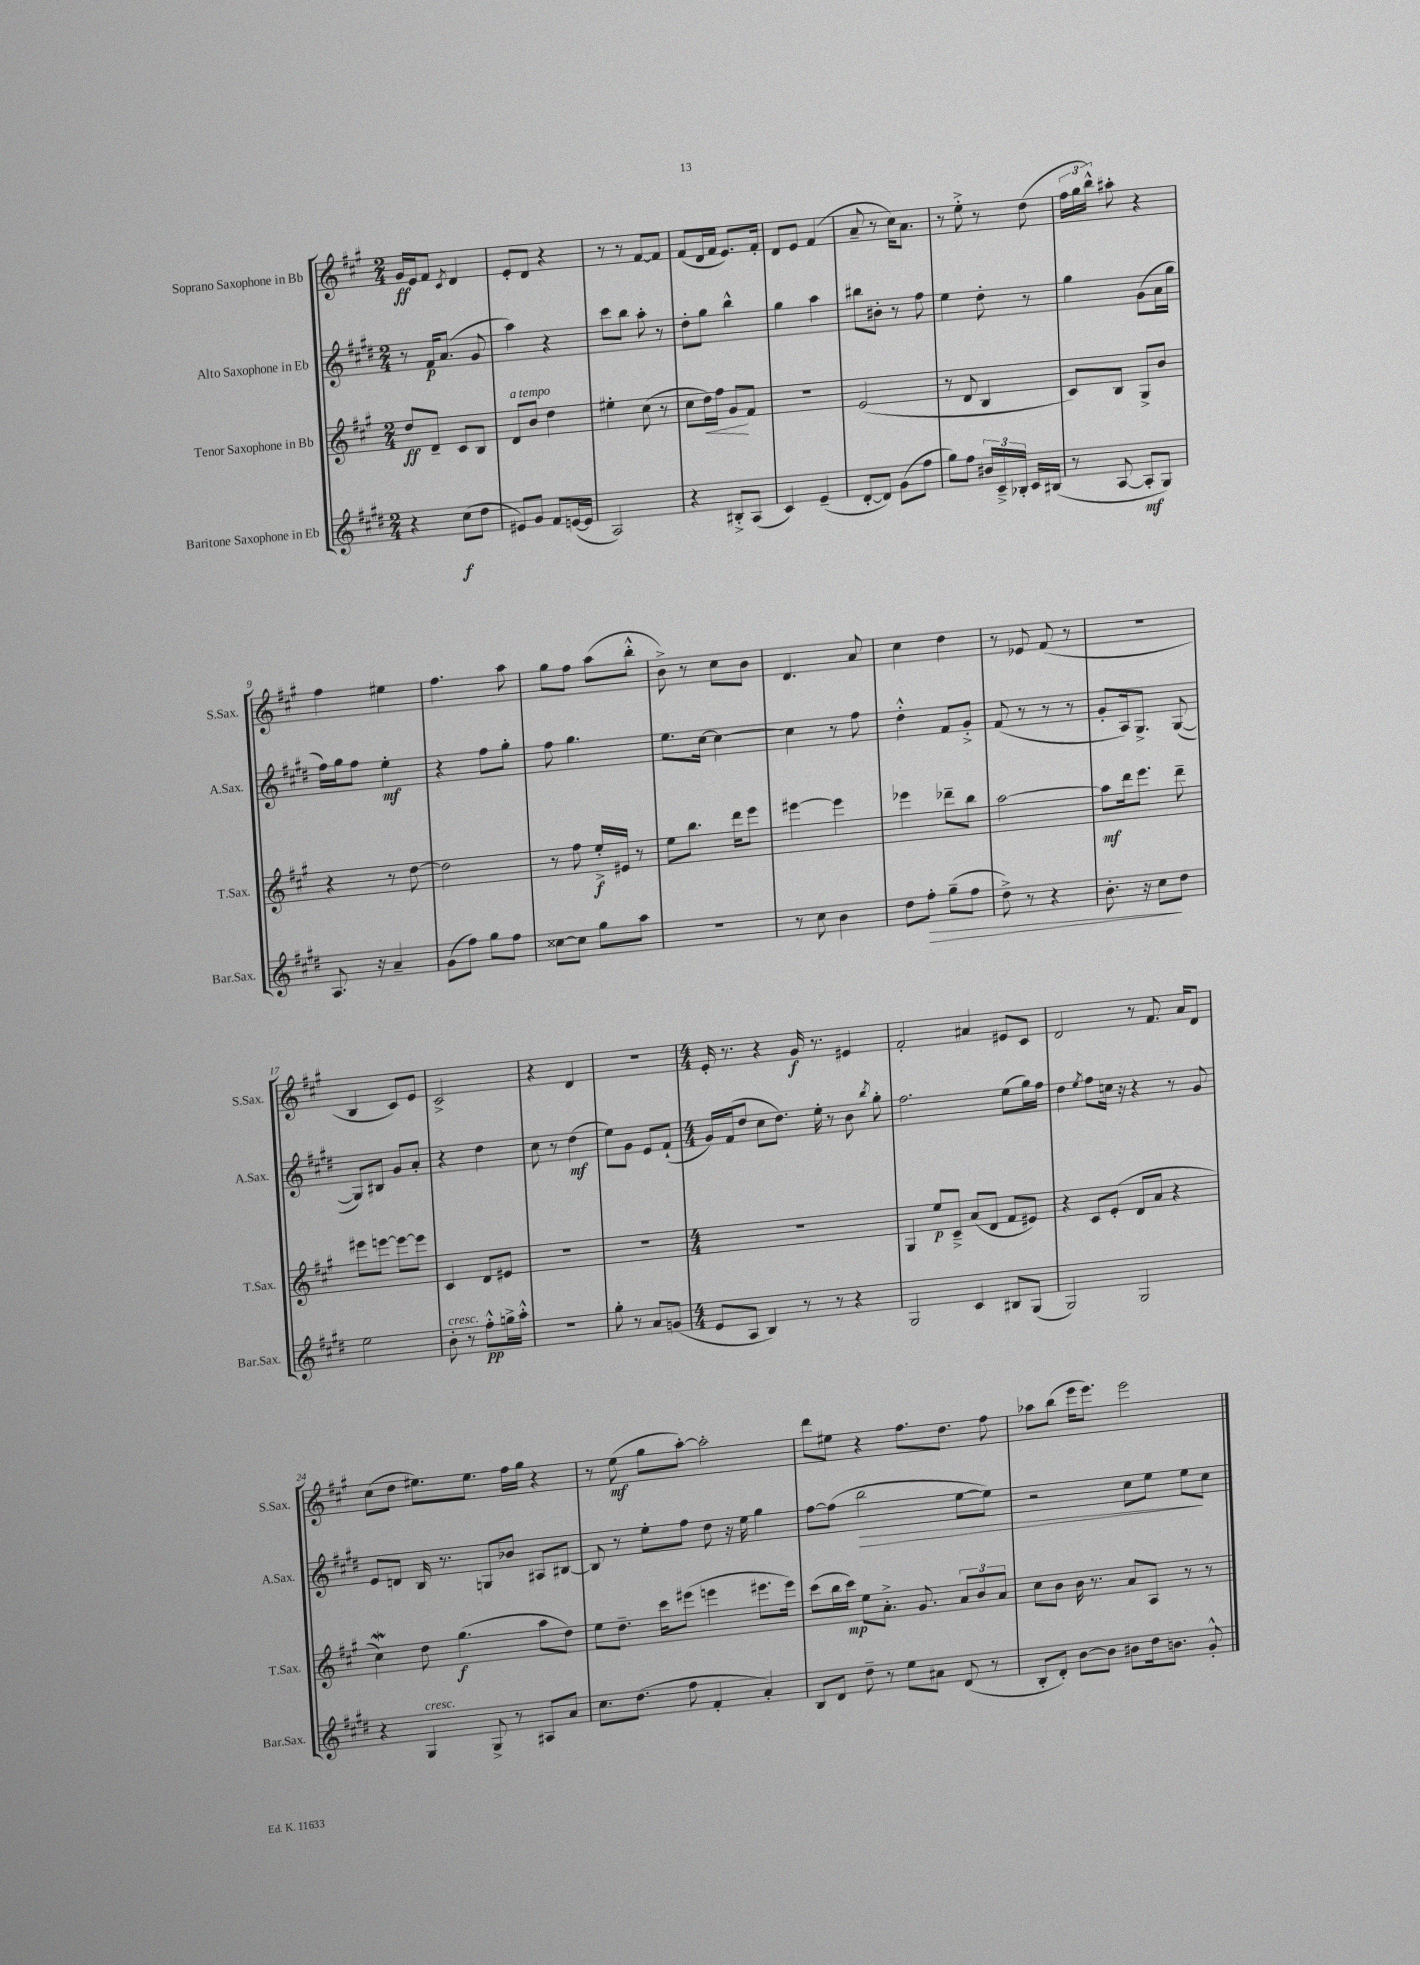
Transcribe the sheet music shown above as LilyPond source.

<<
\new StaffGroup <<
\new Staff = "s0" \with { instrumentName = "Soprano Saxophone in Bb" shortInstrumentName = "S.Sax." } {
    \clef treble \key a \major \numericTimeSignature \time 2/4
    \autoBeamOff gis'16[\ff e'16 fis'8] \acciaccatura { cis'8 } d'4 |
    e'8[-. d'8] r4 |
    r8 r8 fis'8[~ fis'8] |
    fis'8[( d'16 fis'16] e'8.[) fis'16]-. |
    d'8[ e'8] fis'4( |
    a'8-- r8 cis''16[) a'8.] |
    r8 e''8-.-> r8 d''8( |
    \tuplet 3/2 { fis''16[ gis''16 b''16]-^) } ais''8-. r4 |
    fis''4 eis''4 |
    fis''4. a''8 |
    gis''8[ fis''8] a''8[( b''8]-.-^ |
    b'8->) r8 cis''8[ b'8] |
    d'4. a'8 |
    cis''4 d''4 |
    r8 ees'8 fis'8( r8 |
    R2 |
    b4 cis'8[) e'8] |
    cis'2-> |
    r4 d'4 |
    r2 |
    \numericTimeSignature \time 4/4 e'16-. r8. r4 gis'16\f r8. eis'4 |
    fis'2-. ais'4 eis'8[ cis'8] |
    d'2 r8 fis'8. a'16[ d'8] |
    cis''8[( d''8] eis''8.[) eis''8.] fis''16[ gis''16] r4 |
    r8 e''8\mf( gis''8[ a''8]~-.) a''2-. |
    d'''8[ eis''8] r4 fis''8.[ d''8.] fis''8 |
    aes''8[ b''8]( e'''16[ e'''8.]) e'''2 \bar "|." |
}
\new Staff = "s1" \with { instrumentName = "Alto Saxophone in Eb" shortInstrumentName = "A.Sax." } {
    \clef treble \key e \major \numericTimeSignature \time 2/4
    \autoBeamOff r8 fis'16[\p a'8.]( gis'8 |
    a''4) r4 |
    cis'''8[ b''8] a''8-. r8 |
    dis''8[-. gis''8] b''4-^ |
    gis''4 a''4 |
    bis''8[ bis'8]-. r8 fis''8 |
    e''4 dis''8-. r8 |
    gis''4 gis'8[( a'16 gis''16] |
    fis''16[) gis''16 fis''8] e''4-.\mf |
    r4 fis''8[ gis''8]-. |
    fis''8 gis''4. |
    e''8.[ cis''16]~ cis''4~ |
    cis''4 r8 fis''8 |
    dis''4-.-^ fis'8[ gis'8]-.-> |
    fis'8( r8 r8 r8 |
    gis'8[-. a16) gis8.]-> gis8~( |
    gis8[) bis8] gis'8[ a'8]-. |
    r4 dis''4 |
    cis''8 r8 dis''4\mf( |
    e''8[) gis'8] e'8[ fis'8]-!( |
    \numericTimeSignature \time 4/4 gis'16[) fis'16( dis''8] cis''8[ dis''8.]) e''16-. r8 b'8 \acciaccatura { b''8 } gis''8-. |
    fis''2. e''8[( gis''16) fis''16] |
    dis''4 \acciaccatura { e''8 } fis''8[ c''16] r16 r4 r8 gis'8 |
    e'8[ d'8] b16 r8. g8[ bes'8] ais8[ bis8]~ |
    bis8 r8 e''8[-. fis''8] dis''8 r16 e''16 gis''4 |
    fis''8[~ fis''8]( b''2\> e''8[~ e''8]) |
    r2 cis''8[ e''8] e''8[\! cis''8] \bar "|." |
}
\new Staff = "s2" \with { instrumentName = "Tenor Saxophone in Bb" shortInstrumentName = "T.Sax." } {
    \clef treble \key a \major \numericTimeSignature \time 2/4
    \autoBeamOff d''8[\ff d'8]-- cis'8[ b8] |
    d'8[^\markup { \italic "a tempo" } b'8] d''4 |
    eis''4-. cis''8( r8 |
    cis''8[ d''16\<) fis''16] gis'8[\! fis'8] |
    R2 |
    e'2( |
    r8 d'8 b4 |
    cis'8[) b8] gis8[-> b'8] |
    r4 r8 d''8~ |
    d''2 |
    r8 fis''8 e''16[-.->\f eis'16] r8 |
    e''8[ b''8.] d'''16[ e'''8] |
    eis'''4~ eis'''4 |
    ees'''4 des'''8[-- b''8] |
    a''2~ |
    a''8[\mf d'''16 e'''8.] d'''8-- |
    eis'''8[ e'''8]~ e'''8[~ e'''8] |
    cis'4 d'8[ eis'8] |
    R2 |
    R2 |
    \numericTimeSignature \time 4/4 R1 |
    gis4 e''8[\p cis'8]---> a'8[( d'8] fis'8[ eis'8]) |
    r4 cis'8[ e'8]-.( d'8[ a'8] r4 |
    cis''4\mordent) d''8 gis''4.\f( a''8[ d''8]) |
    e''8[ d''8.]-- cis'''16[ eis'''8]( e'''4 eis'''8.[ eis'''16]) |
    cis'''8[( b''16 cis'''16]\mp) e''8[ a'8.]-.-> gis'8. \tuplet 3/2 { a'8[ b'8 a'8] } |
    cis''8[ b'8] b'16 r8. a'8[ a8] r8 r8 \bar "|." |
}
\new Staff = "s3" \with { instrumentName = "Baritone Saxophone in Eb" shortInstrumentName = "Bar.Sax." } {
    \clef treble \key e \major \numericTimeSignature \time 2/4
    \autoBeamOff r4 cis''8[\f( dis''8] |
    eis'8[) gis'8] fis'8[ e'16~( e'16] |
    a2) |
    r4 bis8[-.-> a8]( |
    cis'4) e'4--( |
    dis'8[~-. dis'8]) gis'8[( fis''8] |
    gis''8[) fis''8] \tuplet 3/2 { bis'16[ cis'16---> bes16]-. } cis'16[ bis16]( |
    r8 a8~ a8[-.\mf gis8]) |
    a8. r16 a'4-- |
    gis'8[( fis''8]) gis''8[ fis''8] |
    cisis''8[~ cisis''8] gis''8[ a''8] |
    r2 |
    r8 cis''8 b'4 |
    dis''8[ fis''8]-.\> gis''8[--( fis''8] |
    dis''8->) r8 r4 |
    b'8.-. r16 cis''8[\! dis''8] |
    e''2 |
    b'8-.^\markup { \italic "cresc." } r8 fis''8[-.-^\pp g''16-> a''16]-.-^ |
    R2 |
    gis''8-. r8 a'8[ g'8]( |
    \numericTimeSignature \time 4/4 e'8[ a8] b4) r8 r8 r4 |
    gis2 cis'4 bis8[ gis8]( |
    gis2) gis2 |
    r4 gis4^\markup { \italic "cresc." } gis8-> r8 ais8[ a'8] |
    cis''8.[ dis''8.]( fis''8 fis'4-. a'4-.) |
    b8[ dis'8] dis''8-- r8 e''8[ ais'8] dis'8( r8 |
    b8[-. dis'8]-.) b'8[~ b'8] bis'8[ dis''16 b'8.] gis'8-.-^ \bar "|." |
}
>>
>>
